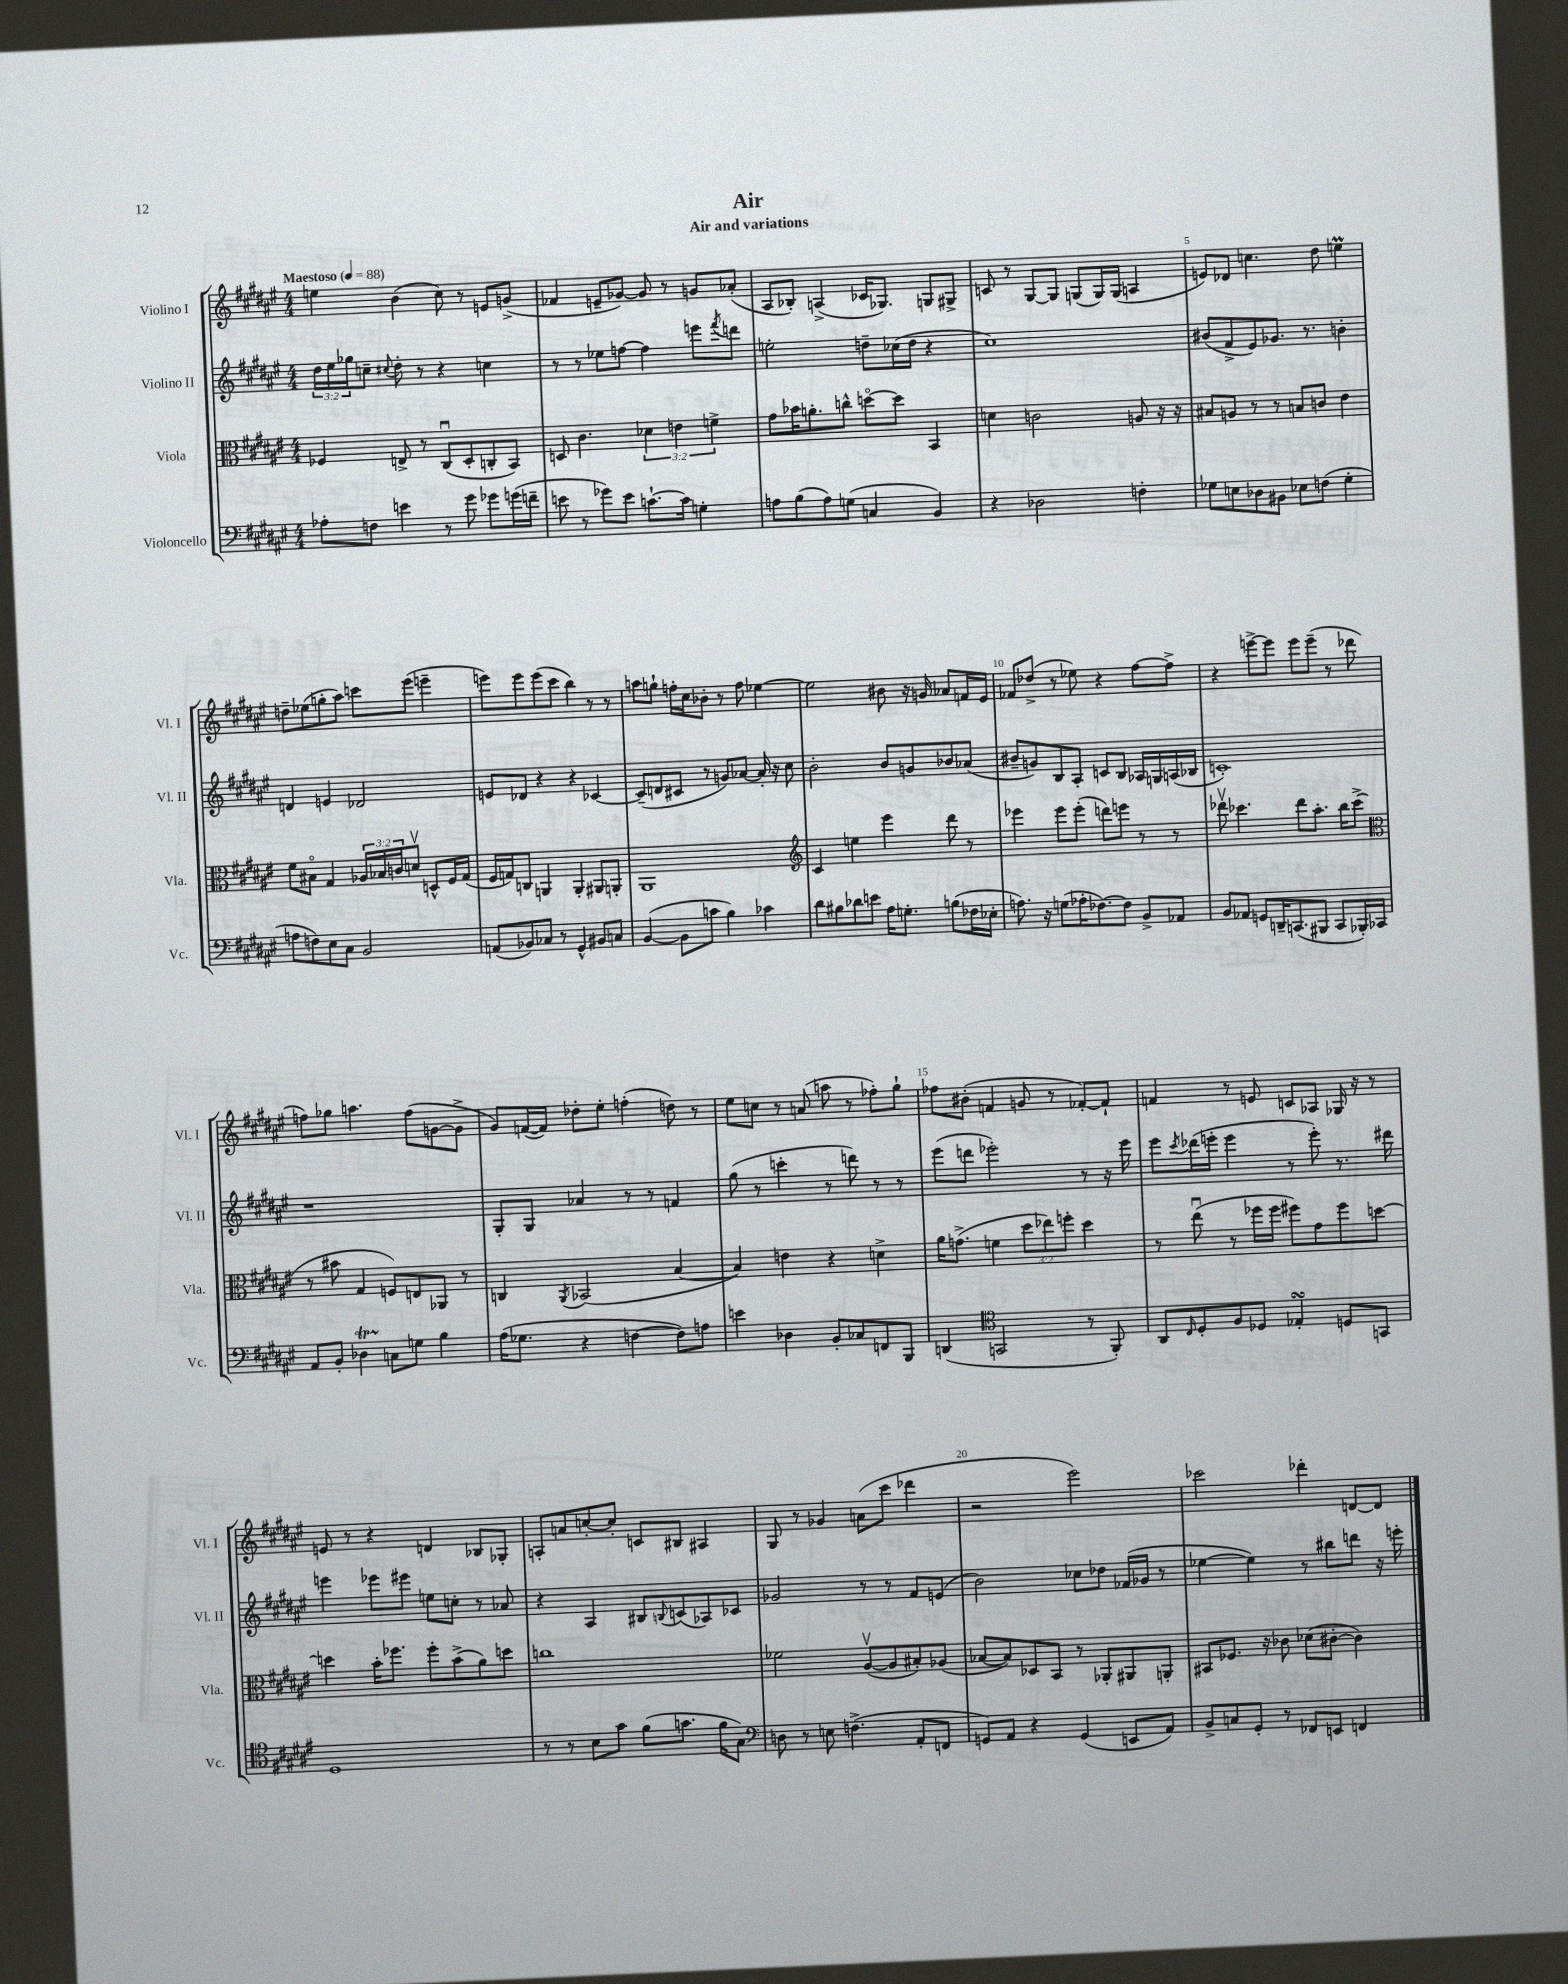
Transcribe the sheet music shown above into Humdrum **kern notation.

**kern	**kern	**kern	**kern
*staff4	*staff3	*staff2	*staff1
*clefF4	*clefC3	*clefG2	*clefG2
*k[f#c#g#d#a#e#]	*k[f#c#g#d#a#e#]	*k[f#c#g#d#a#e#]	*k[f#c#g#d#a#e#]
*M4/4	*M4/4	*M4/4	*M4/4
*MM88	*MM88	*MM88	*MM88
8A-'	4F-	24dd#	4ee
.	.	24ee#	.
.	.	24gg-	.
8F	.	8cc~	.
.	.	8qqcc#	.
4e	8E^	8dd#'	(4b
.	8r	8r	.
8r	(8C#u	4r	8cc#)
8g#	8D#'	.	8r
8g-	8C'	4cc	8e
(16g	8BB)	.	(8g^
16f~	.	.	.
=	=	=	=
8e	8D	8r	4f-
8r	4.c#	8r	.
8g-)	.	8ee-	8e~
8e	.	[8ff	[8g-)
[8.c`	6d-	4ff]	8g-]
.	.	.	8r
.	6e	.	.
16c]	.	.	.
4G'	.	8eee	8g
.	6f^	.	.
.	.	8qfff#	.
.	.	8ddd	(8a-'
=	=	=	=
8A	8g#	2ee'	8A#
(8B	16b-	.	8B-')
.	8.a'	.	.
8A)	.	.	(4A^
(8G	8cc^^	.	.
4C	[8ddo	8dd~	16c-
.	.	.	8.G-)
.	8dd]	(16cc-	.
.	.	16dd	.
4BB)	4BB	4r	8G
.	.	.	8G#^
=	=	=	=
4r	4d	1cc#)	8c
.	.	.	8r
2D-	2c	.	[8G#
.	.	.	8G#]
.	.	.	(8G
.	.	.	16G)
.	.	.	(16G
4F'	8A	.	4A
.	16r	.	.
.	16r	.	.
=	=	=	=
8G-	8B#	(8b#	8e)
8E	8A	8f#^	8d-
8D-	8r	8e#)	4.cc
8BB#	8r	8.g-	.
8E-	8B	.	.
.	.	8.r	.
(8F	8c	.	8dd#
4G-'	4e#	4b'	4ee
=	=	=	=
8A	8f#	4d	8dd~
8F)	8B#o	.	(8ee-
8E#	4G#	4e	8gg'
8C#	.	.	8aa#)
2BB	24A-	2d-	8ccc
.	24B-	.	.
.	24c	.	.
.	8dv	.	(8eee#
.	8D^^	.	4eee~
.	16F#	.	.
.	(16G#	.	.
=	=	=	=
(8AA	16F#	8e	8eee)
.	16G)	.	.
8BB-)	8C	8d-	8eee
8C-	4AA	4r	(8eee
8r	.	.	8ccc#
4GG#^^	4AA'	4r	4bb)
8BB#	8AA#	[4c-	8r
8C	8AA'	.	8r
=	=	=	=
([4BB	1AA#	(8c-~]	8aa
.	.	8d	8gg`
8BB]	.	8c#	16ff'
.	.	.	16cc#
8c	.	8r	8b-'
4B)	.	8g)	8r
.	.	[8a-	8ff
4c-	.	16a-']	[4ee-
.	.	16r	.
.	.	8cc#	.
=	=	=	=
*	*clefG2	*	*
8d#	4c#	2b'	2ee-]
8B#	.	.	.
8d-	4ee	.	.
8e	.	.	.
16A#	4eee#	8b	8b#
8.G'	.	.	.
.	.	8g	16r
.	.	.	16g
(8B	8ddd#	8b-	8a-
16F-	8r	(8a-	16f
16E-'	.	.	16e#
=	=	=	=
8.A)	4eee-	8b#~	8f-
.	.	8g)	(8dd-^
16r	.	.	.
(8G	8eee-	8B	8r
16A-'	(8eee-'	8A#'	8ee-)
[8.F-)	.	.	.
.	8ddd)	8c	4r
8F-]	8eee	8B	.
8BB^	8r	16A-	[8ff#
.	.	16G	.
8AA-	8r	(16A	8ff#^]
.	.	16B-	.
=	=	=	=
8BB	8ddd-v	1c')	4r
8AA-	4.ccc-	.	.
8GG	.	.	[8eee^
16DD~	.	.	8eee]
(8.CC	.	.	.
.	8ddd-	.	8eee
8BBB#	8.aa#'	.	(8eee~
8CC	.	.	8r
.	16bb	.	.
16BBB-')	(8ccc-^	.	8ddd-
16CC-	.	.	.
=	=	=	=
*	*clefC3	*	*
8AA#	8r	1r	8ff)
8BB'	8b#	.	8gg-
4D-	4G#	.	4.aa
8C	8F)	.	.
8G	8E	.	(8ff
4B	8AA-	.	[8g
.	8r	.	8g^]
=	=	=	=
(16A#	4C	8G#'	8g#)
8.G-	.	.	.
.	.	8G#	([16f
.	.	.	16f])
.	8qAA#	.	.
4r	(2BB-	4a-	8dd-'
.	.	.	8ee#'
[4F	.	8r	(4ff'
.	.	8r	.
8F])	[4B	4f	8dd)
8A	.	.	8r
=	=	=	=
4e	4B])	(8gg#	8ee#
.	.	8r	8cc
4D-	4e	4ccc'	8r
.	.	.	(8a
8BB'	4r	8r	8aa
8C-	.	8ddd)	8r
8FF	4d^	8r	8ff-')
8BBB	.	8r	8gg#`
=	=	=	=
(4DD	16a#	(8eee#	8ff-
.	(8.g^	.	.
.	.	8ddd	(8b#'
*clefC4	*	*	*
2GG	4f	2eee-')	4f
.	12dd#	.	8g
.	12ee-)	.	.
.	.	.	8r
.	12ff'	.	.
8r	4dd#	8r	[8f-')
8FF#')	.	16r	8f-`]
.	.	16eee-	.
=	=	=	=
8AA#	8r	8eee#	4f
16qqC#	.	8qccc#	.
8D#'	(8ee#u	(16ddd-	.
.	.	16eee'	.
8F#	8r	4eee	8r
8D-	16ff-	.	8e
.	16ff-	.	.
4E-'	8ff#)	8r	8c
.	8g#	8eee')	8A-
8D	8ff#	8.r	16G-
.	.	.	16r
8GG	[8dd	.	8r
.	.	16ddd#	.
=	=	=	=
1D#	4dd]	4eee	8e
.	.	.	8r
.	16b'	8eee-	4r
.	8.ff-	.	.
.	.	8eee#	.
.	8ff-'	8ee	4d
.	(8b^	8cc'	.
.	8a#)	8r	8B-
.	8dd	8a-	8G-'
=	=	=	=
8r	1cc	4r	8A'
8r	.	.	8a
8B	.	4A#	[8cc'
8g#	.	.	8cc']
(8f#	.	8B#	8c
.	.	8qqB	.
8.g	.	(8c	8B#
.	.	8A-)	4A#
16f#	.	.	.
8G#)	.	8c-	.
=	=	=	=
*clefF4	*	*	*
8D	2f-	2g-	8G#
8r	.	.	8r
8E	.	.	4g-
(4.F^	.	.	.
.	([8A#v	8r	(8a
.	8A#]	8r	8ccc#
8AA#'	8B#')	8f#	4ddd-
8FF	(8A-	(8e	.
=	=	=	=
8GG)	[8B-	2b)	2r
8AA#	8B-])	.	.
4r	8D-	.	.
.	8BB	.	.
(4GG	8r	8cc-	2eee#)
.	8AA-'	8dd-	.
8EE	8AA#	(16f-	.
.	.	16g-	.
8AA#)	8AA'	8r	.
=	=	=	=
8BB^	8BB#	[4ee-	2ccc-
8C	8.F-	.	.
8GG#'	.	4ee-])	.
.	16r	.	.
8r	8c-	.	.
8FF-	(8d-	8r	4ddd-'
8EE	[8c#'	8bb#	.
4FF	4c#])	8ddd	[8d
.	.	16r	8d]
.	.	16eee'	.
==	==	==	==
*-	*-	*-	*-
